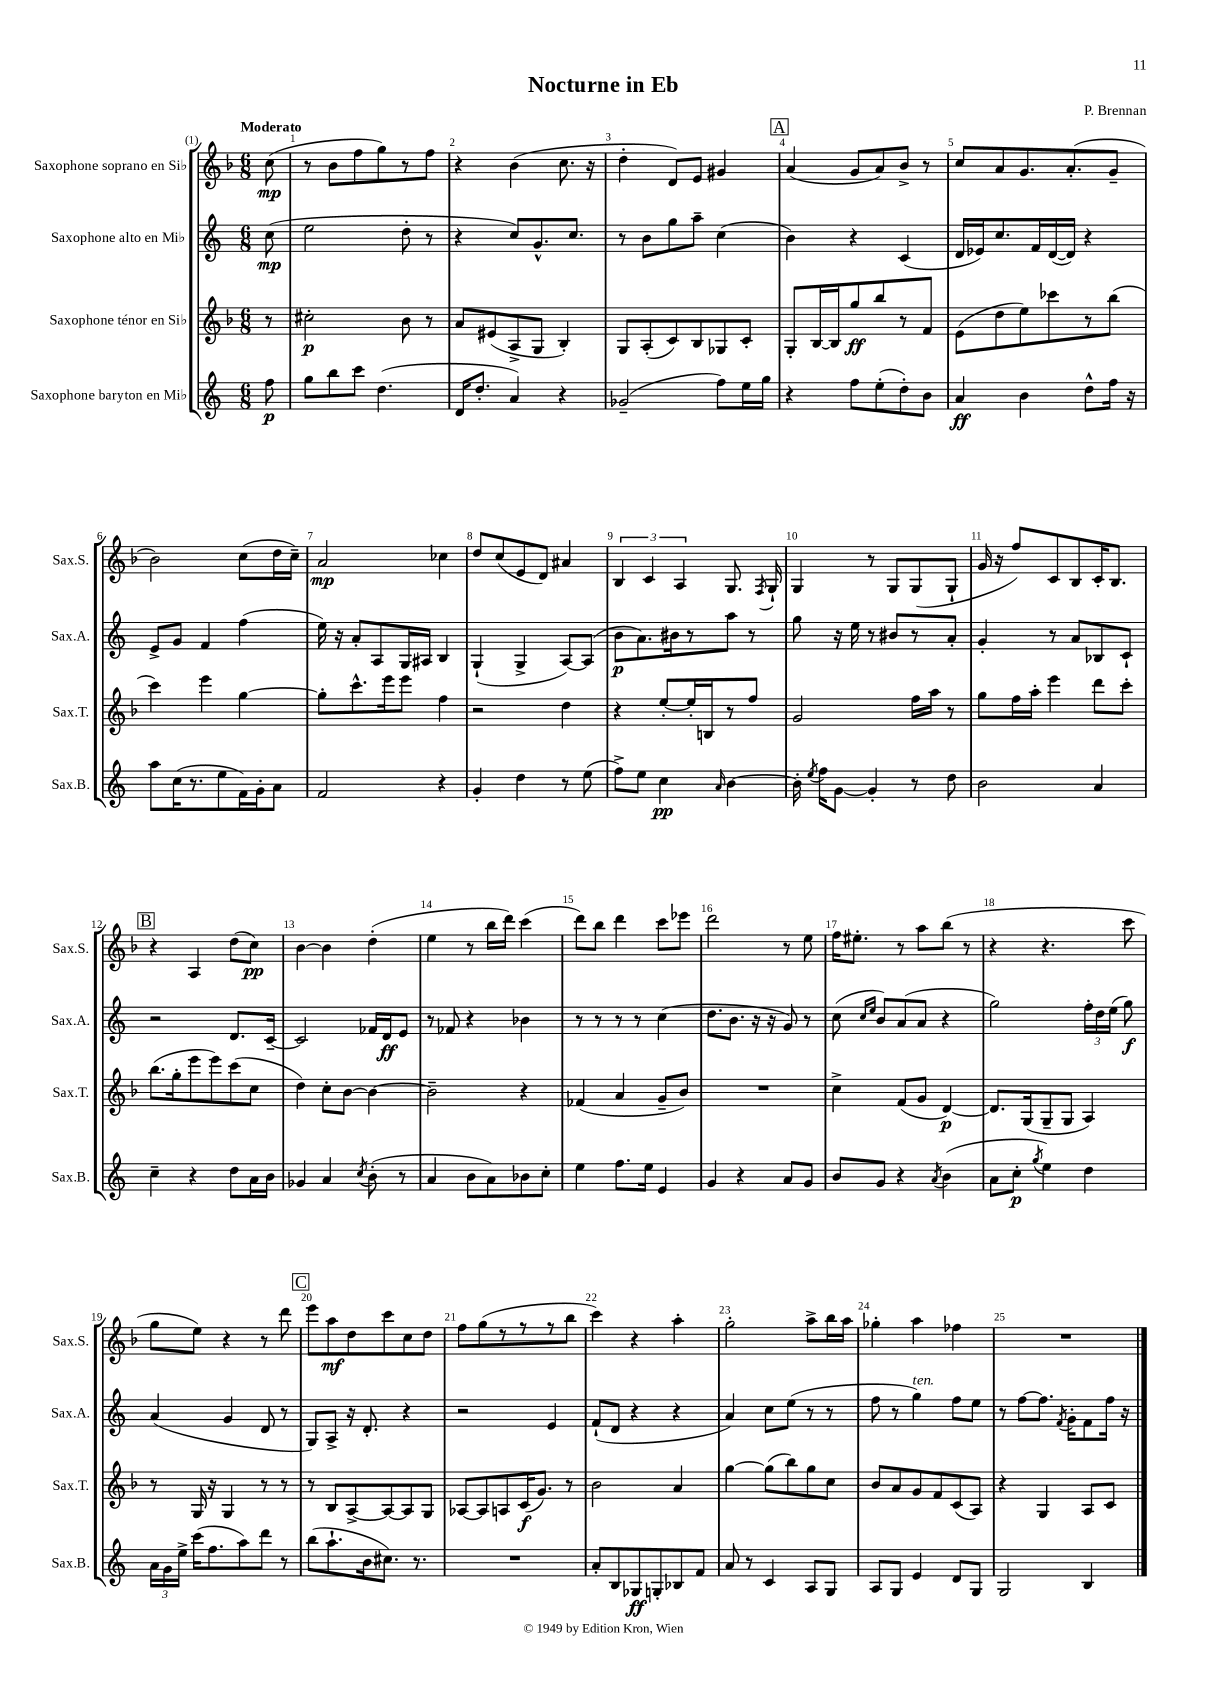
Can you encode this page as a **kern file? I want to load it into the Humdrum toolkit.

**kern	**kern	**kern	**kern
*staff4	*staff3	*staff2	*staff1
*clefG2	*clefG2	*clefG2	*clefG2
*k[]	*k[b-]	*k[]	*k[b-]
*M6/8	*M6/8	*M6/8	*M6/8
8ff\	8r	(8cc\	(8cc\
=	=	=	=
8gg\L	2cc#'\	2ee\	8r
8bb\	.	.	8b-\L
8ccc\J	.	.	8ff\
(4.dd\	.	.	8gg\)
.	8b-\	8dd'\	8r
.	8r	8r	8ff\J
=	=	=	=
16d/LK	8a/L	4r	4r
8.dd'/J	.	.	.
.	(8e#/	.	.
4a/)	8A^/	8cc/L)	(4b-\
.	8G/J	8.g^^/	.
4r	4B-'/)	.	8.cc\
.	.	8.cc/J	.
.	.	.	16r
=	=	=	=
(2g-~/	8G/L	8r	4dd'\
.	(8A'/	8b\L	.
.	8c/)	8gg\	8d/L)
.	8B-/	8aa~\J	8e/J
8ff\L)	8G-/	(4cc\	4g#/
16ee\L	8c'/J	.	.
16gg\JJ	.	.	.
=	=	=	=
4r	8G'/L	4b\)	(4a/
.	[16B-/L	.	.
.	16B-/]J	.	.
8ff\L	8gg/	4r	8g/L
(8ee'\	8bb-/	.	8a/)
8dd'\)	8r	(4c/	8b-^/J
8b\J	8f/J	.	8r
=	=	=	=
4a/	(8e\L	16d/LL	8cc/L
.	.	16e-/J)	.
.	8dd\	8.cc/	8a/
4b\	8ee\)	.	8.g/
.	.	16f/L	.
.	8ccc-\	([16d/	.
.	.	16d/]JJ)	(8.a'/
8dd^^\L	8r	4r	.
16ff\Jk	(8bb-\J	.	8g~/J
16r	.	.	.
=	=	=	=
8aa\L	4ccc\)	8e^/L	2b-\)
(16cc\K	.	8g/J	.
8.r	.	.	.
.	4eee\	4f/	.
8ee\	.	.	.
16f\L)	[4gg\	(4ff\	(8cc\L
16g'\J	.	.	.
8a\J	.	.	16dd\L
.	.	.	16cc~\JJ)
=	=	=	=
2f/	8gg'\]L	16ee\)	2a/
.	.	16r	.
.	8.ccc^^\	8a'/L	.
.	.	8A/	.
.	16eee\k	.	.
.	8eee\J	16G/L	.
.	.	16A#/JJ	.
4r	4ff\	4B/	4cc-\
=	=	=	=
4g'/	2r	(4G`/	8dd/L
.	.	.	(8cc/
4dd\	.	4G^/	8e/
.	.	.	8d/J)
8r	4dd\	[8A/L)	4a#/
(8ee\	.	(8A/]J	.
=	=	=	=
8ff^\L)	4r	8b\L	6B-/
8ee\J	.	8.a\)	.
.	.	.	6c/
4cc\	[8ee'/L	.	.
.	.	16b#\k	.
.	.	.	6A/
.	16ee'/]L	8r	.
.	16B/J	.	.
16qqa/	.	.	.
[4b\	8r	8aa\J	8.G/
.	8ff/J	8r	.
.	.	.	8qF/
.	.	.	16G`/
=	=	=	=
16b'\]	2g/	8gg\	4G/
8qee/	.	.	.
16ff\LK	.	.	.
[8g\J	.	16r	.
.	.	16ee\	.
4g'/]	.	8r	8r
.	.	8b#/L	8G/L
8r	16ff\LL	8r	(8G/
.	16aa\JJ	.	.
8dd\	8r	8a'/J	8G`/J
=	=	=	=
2b\	8gg\L	4g'/	16g/
.	.	.	16r
.	16ff\L	.	8ff/L)
.	16aa'\JJ	.	.
.	4eee\	8r	8c/
.	.	8a/L	8B-/
4a/	8ddd\L	8B-/	16c'/K
.	.	.	8.B-/J
.	8ccc'\J	8c`/J	.
=	=	=	=
4cc~\	(8.bb-\L	2r	4r
.	16gg'\k	.	.
4r	8eee\	.	4A/
.	8eee\)	.	.
8dd\L	(8ccc\	8.d/L	(8dd\L
16a\L	8cc\J	.	8cc\J)
16b\JJ	.	[16c~/Jk	.
=	=	=	=
4g-/	4dd\)	2c/]	[4b-\
4a/	8cc'\L	.	4b-\]
.	[8b-\J	.	.
8qcc/	.	.	.
(8b'\	4b-\_	16f-/LL	(4dd'\
.	.	16d/J	.
8r	.	8e/J	.
=	=	=	=
4a/	2b-~\]	8r	4ee\
.	.	8f-/	.
8b\L	.	4r	8r
8a\)	.	.	16bb-\LL
.	.	.	16ddd\JJ)
8b-\	4r	4b-\	(4ccc\
8cc'\J	.	.	.
=	=	=	=
4ee\	(4f-/	8r	8ddd\L)
.	.	8r	8bb-\J
8.ff\L	4a/	8r	4ddd\
.	.	8r	.
16ee\Jk	.	.	.
4e/	8g~/L	(4cc\	8ccc\L
.	8b-/J)	.	8eee-\J
=	=	=	=
4g/	2.r	8.dd\L	2ddd\
.	.	8.b\J	.
4r	.	.	.
.	.	16r	.
.	.	16r	.
8a/L	.	8g/)	8r
8g/J	.	8r	8ee\
=	=	=	=
8b/L	4cc^\	(8cc\	16ff\LK
.	.	.	8.ee#'\J
.	.	16qqcc/LL	.
.	.	16qqee/JJ	.
8g/J	.	8b/L)	.
4r	(8f/L	(8a/	8r
.	8g/J	8a/J	8aa\L
8qa/	.	.	.
(4b\	[4d/)	4r	(8bb-\J
.	.	.	8r
=	=	=	=
8a\L	8.d/]L	2gg\)	4r
8cc'\J	.	.	.
.	(16G/k	.	.
8qgg/	.	.	.
4ee\)	8G~/	.	4.r
.	8G/J	.	.
4dd\	4A/)	24ff'\LL	.
.	.	24dd\	.
.	.	(24ee\JJ	.
.	.	8gg\)	8ccc\
=	=	=	=
24a\LL	8r	(4a/	8gg\L
24g\	.	.	.
24ee^\JJ	.	.	.
(16ccc\LK	16G/	.	8ee\J)
8.ff\	16r	.	.
.	4G/	4g/	4r
8aa\)	.	.	.
8ddd\J	8r	8d/	8r
8r	8r	8r	8ddd\
=	=	=	=
(8bb\L	8r	8G/L)	8eee\L
8.aa`\	8B-/L	8A^/J	8aa\
.	[8A^/	16r	8dd\
16b\k	.	8.d'/	.
8.cc#\J)	8A/_	.	8ccc\
.	8A/]	4r	8cc\
8.r	.	.	.
.	8G/J	.	8dd\J
=	=	=	=
2.r	[8A-/L	2r	8ff\L
.	8A-/]	.	(8gg\
.	8A/	.	8r
.	(16c/K	.	8r
.	8.g/J)	.	.
.	.	4e/	8r
.	8r	.	8bb-\J
=	=	=	=
8a'/L	2b-\	(8f`/L	4ccc\)
8B/	.	8d/J	.
8G-/	.	4r	4r
8G'/	.	.	.
8B-/	4a/	4r	4aa'\
8f/J	.	.	.
=	=	=	=
8a/	[4gg\	4a/)	2gg'\
8r	.	.	.
4c/	(8gg\]L	8cc\L	.
.	8bb-\)	(8ee\J	.
8A/L	8gg\	8r	8aa^\L
8G/J	8cc\J	8r	16bb-\L
.	.	.	16aa\JJ
=	=	=	=
8A/L	8b-/L	8ff\	4gg-'\
8G/J	8a/	8r	.
4e/	8g/	4gg\)	4aa\
.	8f/	.	.
8d/L	(8c/	8ff\L	4ff-\
8G/J	8A/J)	8ee\J	.
=	=	=	=
2G/	4r	8r	2.r
.	.	[8ff\L	.
.	4G/	8.ff\]J	.
.	.	8qf/	.
.	.	16g'\LK	.
4B/	8A/L	8f\	.
.	8c/J	16ff\Jk	.
.	.	16r	.
==	==	==	==
*-	*-	*-	*-
